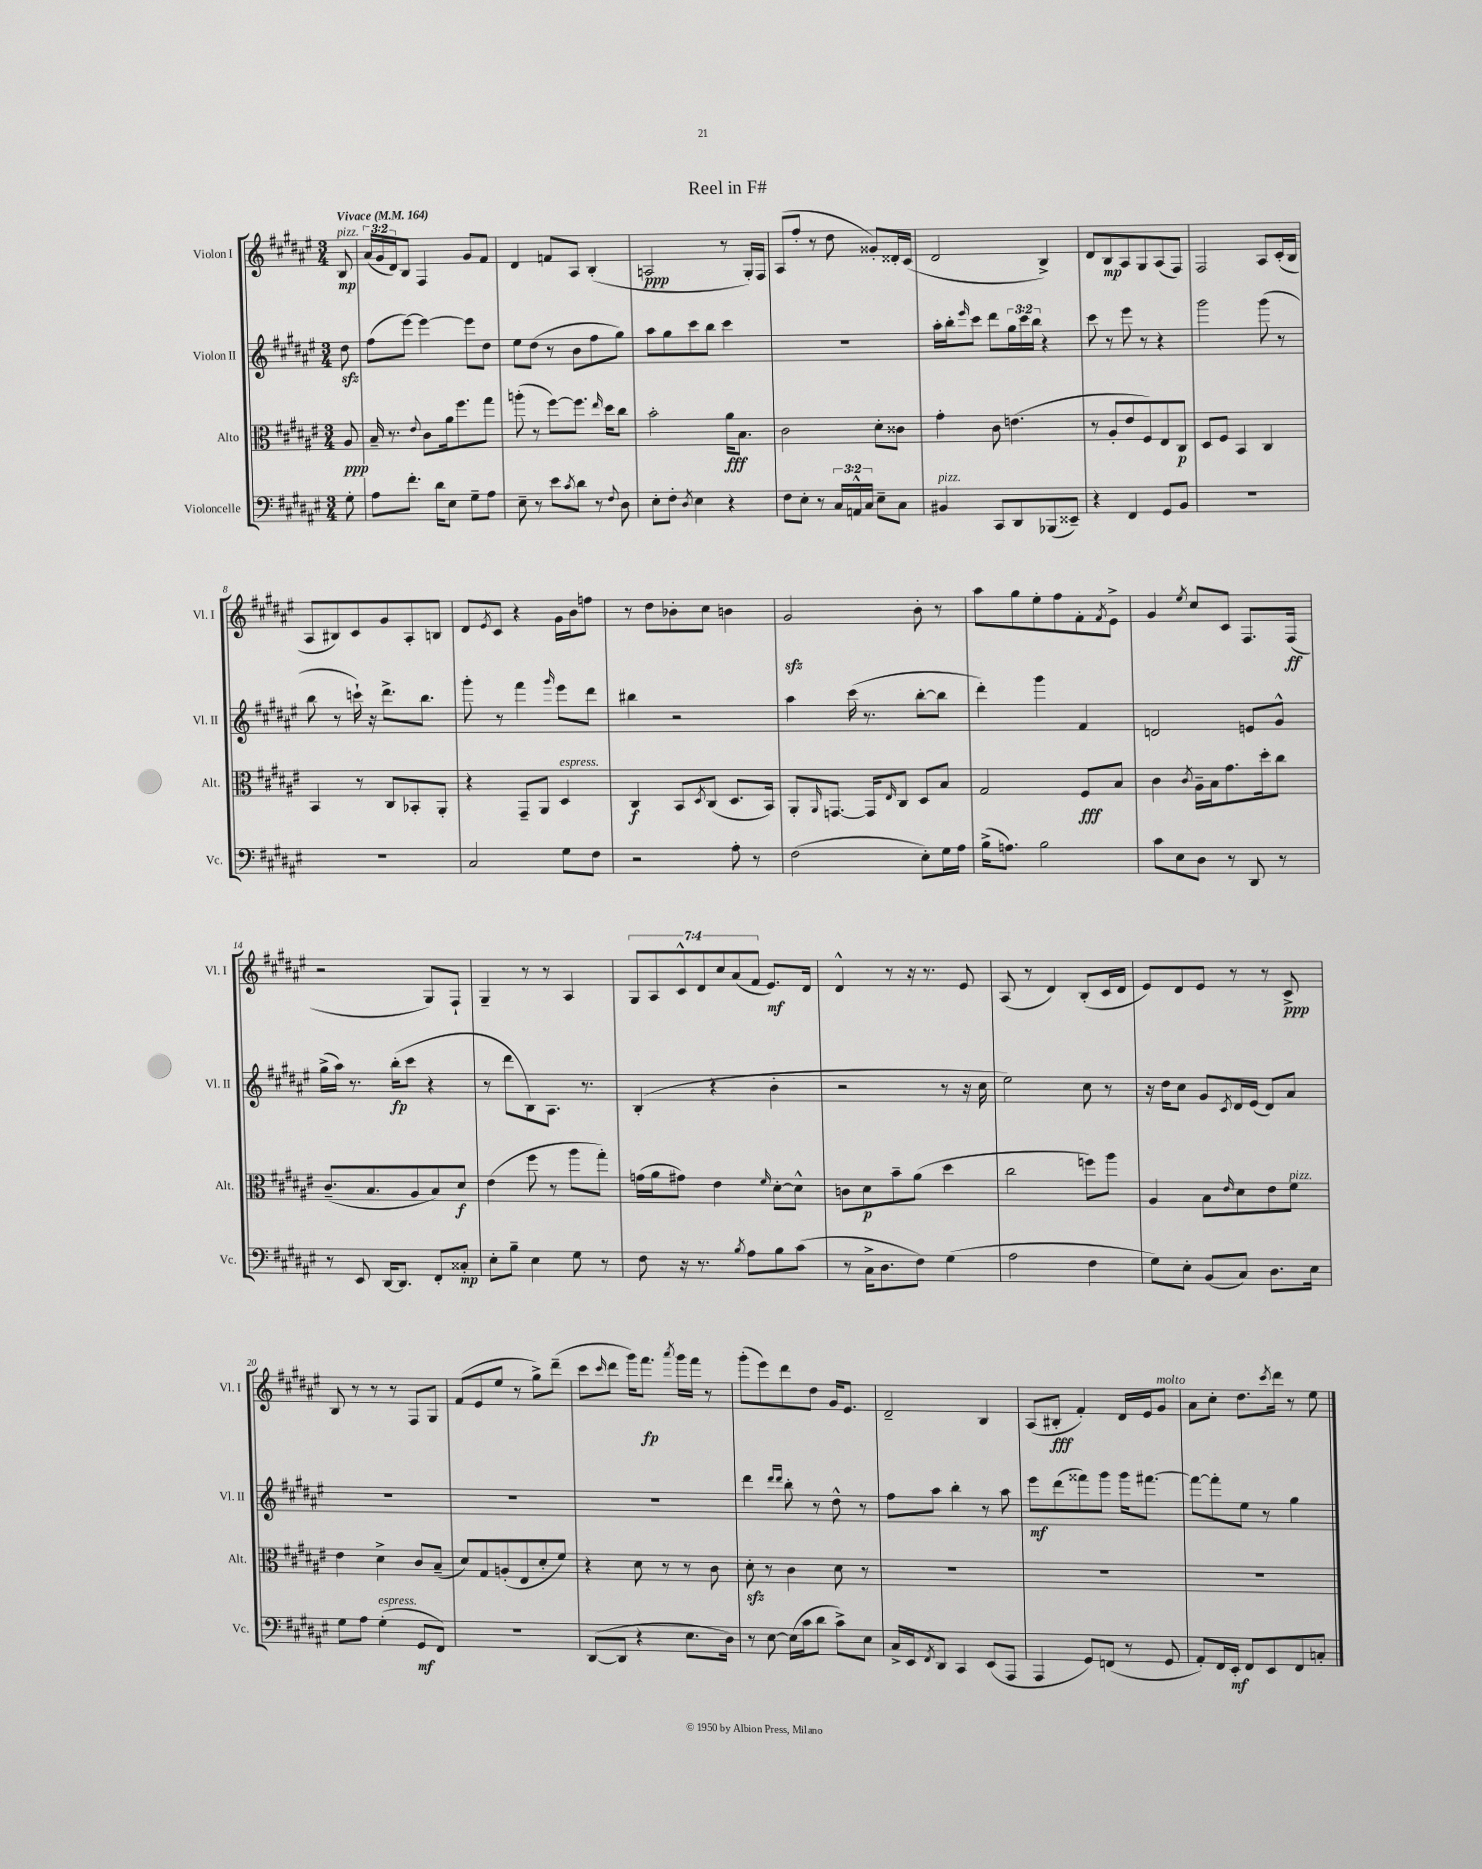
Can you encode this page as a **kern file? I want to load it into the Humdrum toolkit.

**kern	**dynam	**kern	**dynam	**kern	**dynam	**kern	**dynam
*part4	*part4	*part3	*part3	*part2	*part2	*part1	*part1
*staff4	*staff4	*staff3	*staff3	*staff2	*staff2	*staff1	*staff1
*I"Violoncelle	*	*I"Alto	*	*I"Violon II	*	*I"Violon I	*
*I'Vc.	*	*I'Alt.	*	*I'Vl. II	*	*I'Vl. I	*
*clefF4	*	*clefC3	*	*clefG2	*	*clefG2	*
*k[f#c#g#d#a#e#]	*	*k[f#c#g#d#a#e#]	*	*k[f#c#g#d#a#e#]	*	*k[f#c#g#d#a#e#]	*
*M3/4	*	*M3/4	*	*M3/4	*	*M3/4	*
*MM164	*	*MM164	*	*MM164	*	*MM164	*
=	=	=	=	=	=	=	=
!	!	!	!	!	!	!LO:TX:a:B:t=Vivace	!
!	!	!	!	!	!	!LO:TX:a:i:t=pizz.	!
8G#'\	.	8A#/	ppp	8dd#zz\	.	8B/	mp
=1	=1	=1	=1	=1	=1	=1	=1
8A#\L	.	16B~/	.	(8ff#\L	.	(24a#/LL	.
.	.	.	.	.	.	24g#/	.
.	.	8.r	.	.	.	.	.
.	.	.	.	.	.	24d#/J)	.
8.f#'\J	.	.	.	[8eee#\J)	.	8B/J	.
.	.	8qqe#/	.	.	.	.	.
.	.	8c#\L	.	4eee#\_	.	4F#/	.
16d#\KL	.	.	.	.	.	.	.
8E#\J	.	16a#\k	.	.	.	.	.
.	.	8.ff#\	.	.	.	.	.
8G#~\L	.	.	.	8eee#\L]	.	8g#/L	.
8A#\J	.	8gg#\J	.	8dd#\J	.	8f#/J	.
=2	=2	=2	=2	=2	=2	=2	=2
8E#~\	.	(8aan'\	.	8ee#\L	.	4d#/	.
8r	.	8r	.	(8dd#\J	.	.	.
8e#\L	.	[8ff#\L)	.	8r	.	8fn/L	.
8qc#/	.	.	.	.	.	.	.
8d#\J	.	8.ff#\J]	.	8b\L	.	8A#/J	.
8r	.	.	.	8ff#\	.	(4B'/	.
.	.	16qqee#/	.	.	.	.	.
.	.	16dd#\KL	.	.	.	.	.
8qqF#/	.	.	.	.	.	.	.
8D#\	.	8cc#\J	.	8gg#\J)	.	.	.
=3	=3	=3	=3	=3	=3	=3	=3
8E#'\L	.	2b'\	.	8aa#\L	.	2An/	ppp
8F#'\J	.	.	.	8gg#\	.	.	.
8qD#/	.	.	.	.	.	.	.
4E#\	.	.	.	8ccc#\	.	.	.
.	.	.	.	8bb\J	.	.	.
4r	.	16a#\KL	fff	4ccc#\	.	8r	.
.	.	8.B\J	.	.	.	.	.
.	.	.	.	.	.	16G#'/LL)	.
.	.	.	.	.	.	16F#/JJ	.
=4	=4	=4	=4	=4	=4	=4	=4
8F#\L	.	2c#\	.	2.r	.	(8A#/L	.
8E#'\J	.	.	.	.	.	8ff#'/J	.
8r	.	.	.	.	.	8r	.
24C#/LL	.	.	.	.	.	8dd#\	.
24AAn^^/	.	.	.	.	.	.	.
24C#/JJ	.	.	.	.	.	.	.
8E#~\L	.	8d#'\L	.	.	.	8g##X'/L)	.
8C#\J	.	8c##X\J	.	.	.	16d##X'/L	.
.	.	.	.	.	.	(16c#/JJ	.
=5	=5	=5	=5	=5	=5	=5	=5
!LO:TX:a:i:t=pizz.	!	!	!	!	!	!	!
4BB#X/	.	4g#'\	.	16aa#'\LL	.	2d#/	.
.	.	.	.	16bb'\J	.	.	.
.	.	.	.	16qqeee#/	.	.	.
.	.	.	.	8ccc#\J	.	.	.
8CC#/L	.	8c#\	.	8ddd#\L	.	.	.
8DD#/	.	(4.en\	.	24gg#\L	.	.	.
.	.	.	.	24ccc#\	.	.	.
.	.	.	.	24bb\JJ	.	.	.
(8BBB-X/	.	.	.	4r	.	4B^/)	.
8EE##X~/J)	.	.	.	.	.	.	.
=6	=6	=6	=6	=6	=6	=6	=6
4r	.	8r	.	8ccc#\	.	8d#/L	.
.	.	8A#'/L	.	8r	.	8B/	mp
4FF#/	.	8e#/	.	8eee#\	.	8A#/	.
.	.	8F#/)	.	8r	.	8G#/	.
8GG#/L	.	8E#/	.	4r	.	(8A#/	.
8BB/J	.	8C#/J	p	.	.	8F#/J)	.
=7	=7	=7	=7	=7	=7	=7	=7
2.r	.	8D#/L	.	2ggg#\	.	2F#/	.
.	.	8F#/J	.	.	.	.	.
.	.	4BB/	.	.	.	.	.
.	.	4C#/	.	(8ggg#\	.	8A#/L	.
.	.	.	.	8r	.	(16c#'/L	.
.	.	.	.	.	.	16B/JJ	.
!!LO:LB:g=z
=8	=8	=8	=8	=8	=8	=8	=8
2.r	.	4BB/	.	8bb\	.	8A#/L	.
.	.	.	.	8r	.	8B#X/)	.
.	.	8r	.	16cccn`\)	.	8c#/	.
.	.	.	.	16r	.	.	.
.	.	8C#/L	.	8.ddd#^\L	.	8g#/	.
.	.	8BB-X'/	.	.	.	8A#'/	.
.	.	.	.	8.bb\J	.	.	.
.	.	8AA#'/J	.	.	.	8Bn/J	.
=9	=9	=9	=9	=9	=9	=9	=9
2C#/	.	4r	.	8ggg#'\	.	8d#/L	.
.	.	.	.	.	.	8qe#/	.
.	.	.	.	8r	.	8c#/J	.
.	.	8GG#~/L	.	4fff#\	.	4r	.
.	.	8AA#/J	.	.	.	.	.
.	.	.	.	16qqggg#/	.	.	.
!	!	!LO:TX:a:i:t=espress.	!	!	!	!	!
8G#\L	.	4D#/	.	8eee#\L	.	16g#\LL	.
.	.	.	.	.	.	16b\J	.
8F#\J	.	.	.	8ddd#\J	.	8ffn\J	.
=10	=10	=10	=10	=10	=10	=10	=10
2r	.	4C#/	f	4bb#X\	.	8r	.
.	.	.	.	.	.	8dd#\L	.
.	.	8BB/L	.	2r	.	8b-X'\	.
.	.	8qD#/	.	.	.	.	.
.	.	(8C#/J	.	.	.	8cc#\J	.
8A#'\	.	8.D#/L	.	.	.	4bn\	.
8r	.	.	.	.	.	.	.
.	.	16BB/Jk)	.	.	.	.	.
=11	=11	=11	=11	=11	=11	=11	=11
(2F#\	.	8AA#'/L	.	4aa#\	.	2g#zz/	.
.	.	16qqAA#/	.	.	.	.	.
.	.	[8.GGn/J	.	.	.	.	.
.	.	.	.	(16ccc#\	.	.	.
.	.	16GG/KL]	.	8.r	.	.	.
.	.	16qqE#/	.	.	.	.	.
.	.	8C#/J	.	.	.	.	.
8E#'\L)	.	8D#/L	.	[8bb'\L	.	8b'\	.
16G#\L	.	8B/J	.	8bb\J]	.	8r	.
16A#\JJ	.	.	.	.	.	.	.
=12	=12	=12	=12	=12	=12	=12	=12
(16B^\KL	.	2G#/	.	4ddd#'\)	.	8aa#\L	.
8.An\J)	.	.	.	.	.	.	.
.	.	.	.	.	.	8gg#\	.
2B\	.	.	.	4ggg#\	.	8ee#'\	.
.	.	.	.	.	.	8ff#\	.
.	.	8F#/L	fff	4f#/	.	8f#'\	.
.	.	.	.	.	.	8qf#/	.
.	.	8B/J	.	.	.	8e#^\J	.
=13	=13	=13	=13	=13	=13	=13	=13
8c#\L	.	4c#\	.	2dn/	.	4g#/	.
8E#\	.	.	.	.	.	.	.
.	.	8qc#/	.	.	.	8qee#/	.
8D#\J	.	16A#~\LL	.	.	.	8cc#/L	.
.	.	16B\J	.	.	.	.	.
8r	.	8.g#\	.	.	.	8c#/J	.
8DD#/	.	.	.	8en/L	.	8.F#/L	.
.	.	16dd#'\k	.	.	.	.	.
8r	.	8cc#\J	.	8g#^^/J	.	.	.
.	.	.	.	.	.	(16F#/Jk	ff
!!LO:LB:g=z
=14	=14	=14	=14	=14	=14	=14	=14
8r	.	(8.c#~/L	.	(16gg#^\LL	.	2r	.
.	.	.	.	16aa#\JJ)	.	.	.
8EE#/	.	.	.	8.r	.	.	.
.	.	8.B/	.	.	.	.	.
[16DD#/KL	.	.	.	.	.	.	.
8.DD#/J]	.	.	.	(16bb'\KL	fp	.	.
.	.	8A#/	.	8ccc#\J	.	.	.
8FF#'/L	.	8B/)	.	4r	.	8G#/L)	.
8C##X'/J	mp	8d#/J	f	.	.	8F#`/J	.
=15	=15	=15	=15	=15	=15	=15	=15
8E#'\L	.	(4e#\	.	8r	.	4G#~/	.
8B~\J	.	.	.	8ddd#\L	.	.	.
4E#\	.	8ff#\	.	8B\)	.	8r	.
.	.	8r	.	8.A#\J	.	8r	.
8G#\	.	8aa#\L	.	.	.	4A#/	.
.	.	.	.	8.r	.	.	.
8r	.	8gg#'\J)	.	.	.	.	.
=16	=16	=16	=16	=16	=16	=16	=16
8F#\	.	(16gn\LL	.	(4B'/	.	14G#/L	.
.	.	16a#\J	.	.	.	.	.
.	.	.	.	.	.	14A#/	.
16r	.	8g#X\J)	.	.	.	.	.
.	.	.	.	.	.	14c#^^/	.
8.r	.	.	.	.	.	.	.
.	.	.	.	.	.	14d#/	.
.	.	4e#\	.	4r	.	.	.
.	.	.	.	.	.	14cc#/	.
.	.	.	.	.	.	(14a#/	.
8qB/	.	.	.	.	.	.	.
8A#\L	.	.	.	.	.	.	.
.	.	.	.	.	.	14f#/J	.
.	.	16qqf#/	.	.	.	.	.
8B\	.	[8d#'\L	.	4b'\	.	8.e#/L)	mf
(8c#\J	.	8d#^^\J]	.	.	.	.	.
.	.	.	.	.	.	16d#/Jk	.
=17	=17	=17	=17	=17	=17	=17	=17
8r	.	8cn\L	.	2r	.	4d#^^/	.
16C#^\KL	.	8d#\	p	.	.	.	.
8.D#\	.	.	.	.	.	.	.
.	.	8b~\	.	.	.	8r	.
8F#\J)	.	(8a#\J	.	.	.	16r	.
.	.	.	.	.	.	8.r	.
(4G#\	.	4dd#\	.	8r	.	.	.
.	.	.	.	16r	.	8e#/	.
.	.	.	.	16cc#\	.	.	.
=18	=18	=18	=18	=18	=18	=18	=18
2A#\	.	2cc#\	.	2ee#\)	.	(8A#/	.
.	.	.	.	.	.	8r	.
.	.	.	.	.	.	4d#/)	.
4F#\	.	8ffn\L)	.	8cc#\	.	(8B'/L	.
.	.	8aa#\J	.	8r	.	16c#/L	.
.	.	.	.	.	.	16d#/JJ	.
=19	=19	=19	=19	=19	=19	=19	=19
8G#\L)	.	4A#/	.	16r	.	8e#/L)	.
.	.	.	.	16dd#\KL	.	.	.
8E#'\J	.	.	.	8cc#\J	.	8d#/	.
(8BB/L	.	8B\L	.	8g#/L	.	8e#/J	.
.	.	16qqe#/	.	8qc#/	.	.	.
8C#/J)	.	8d#\	.	16d#/L	.	8r	.
.	.	.	.	(16e#/JJ	.	.	.
8.D#\L	.	8e#\	.	8d#/L)	.	8r	.
!	!	!LO:TX:a:i:t=pizz.	!	!	!	!	!
.	.	8f#\J	.	8a#/J	.	8c#^/	ppp
16E#\Jk	.	.	.	.	.	.	.
!!LO:LB:g=z
=20	=20	=20	=20	=20	=20	=20	=20
8G#\L	.	4e#\	.	2.r	.	8B/	.
8A#\J	.	.	.	.	.	8r	.
!LO:TX:a:i:t=espress.	!	!	!	!	!	!	!
(4G#'\	.	4d#^\	.	.	.	8r	.
.	.	.	.	.	.	8r	.
8GG#/L	mf	8c#/L	.	.	.	8F#/L	.
8FF#/J)	.	(8B~/J	.	.	.	8G#/J	.
=21	=21	=21	=21	=21	=21	=21	=21
2.r	.	8d#/L)	.	2.r	.	(8f#/L	.
.	.	8G#/	.	.	.	8e#/	.
.	.	(8An'/	.	.	.	8ee#/J	.
.	.	8E#/	.	.	.	8r	.
.	.	8d#'/	.	.	.	8gg#^\L)	.
.	.	8f#/J)	.	.	.	(8ddd#~\J	.
=22	=22	=22	=22	=22	=22	=22	=22
([8DD#/L	.	4r	.	2.r	.	8ccc#\L	.
.	.	.	.	.	.	16qqccc#/	.
8DD#/J]	.	.	.	.	.	8ddd#\J	.
4r	.	8d#\	.	.	.	16ggg#\KL)	.
.	.	.	.	.	.	8.fff#\J	fp
.	.	8r	.	.	.	.	.
.	.	.	.	.	.	8qaaa#/	.
8.E#\L	.	8r	.	.	.	16ggg#\LL	.
.	.	.	.	.	.	16fff#\JJ	.
.	.	8c#\	.	.	.	8r	.
16D#\Jk)	.	.	.	.	.	.	.
=23	=23	=23	=23	=23	=23	=23	=23
8r	.	8d#zz'\	.	4ddd#\	.	(8ggg#'\L	.
[8E#\	.	8r	.	.	.	8eee#\)	.
.	.	.	.	16qqddd#/LL	.	.	.
.	.	.	.	16qqddd#/JJ	.	.	.
(16E#\LL]	.	4c#\	.	8bb'\	.	8ddd#\	.
16c#\J	.	.	.	.	.	.	.
8d#\J	.	.	.	8r	.	8dd#\J	.
8c#^\L)	.	8d#\	.	8dd#^^\	.	16g#/KL	.
.	.	.	.	.	.	8.e#/J	.
8E#\J	.	8r	.	8r	.	.	.
=24	=24	=24	=24	=24	=24	=24	=24
16C#^/LL	.	2.r	.	8ff#\L	.	2d#~/	.
16EE#/J	.	.	.	.	.	.	.
8qFF#/	.	.	.	.	.	.	.
8DD#/J	.	.	.	8aa#\J	.	.	.
4CC#/	.	.	.	4bb'\	.	.	.
(8EE#/L	.	.	.	8r	.	4B/	.
8AAA#/J	.	.	.	8aa#\	.	.	.
=25	=25	=25	=25	=25	=25	=25	=25
4AAA#/	.	2.r	.	8eee#\L	mf	(8A#/L	.
.	.	.	.	(8ddd#\	.	8B#X'/J	fff
8GG#/L)	.	.	.	8fff##X\)	.	4f#'/)	.
(8FFn/J	.	.	.	8ggg#\J	.	.	.
8r	.	.	.	16ggg#\KL	.	16d#/LL	.
.	.	.	.	[8.fff#X\J	.	16e#/J	.
!	!	!	!	!	!	!LO:TX:a:i:t=molto	!
8GG#/	.	.	.	.	.	8g#/J	.
=26	=26	=26	=26	=26	=26	=26	=26
8AA#'/L)	.	2.r	.	8fff#\L_	.	8a#\L	.
16FF#/L	.	.	.	8fff#'\]	.	8cc#'\J	.
16EE#'/JJ	mf	.	.	.	.	.	.
8FF#/L	.	.	.	8ee#\J	.	8.dd#\L	.
8EE#/	.	.	.	8r	.	.	.
.	.	.	.	.	.	8qccc#/	.
.	.	.	.	.	.	16ddd#\Jk	.
8FF#/	.	.	.	4gg#\	.	8r	.
8Cn'/J	.	.	.	.	.	8ee#\	.
==	==	==	==	==	==	==	==
*-	*-	*-	*-	*-	*-	*-	*-
